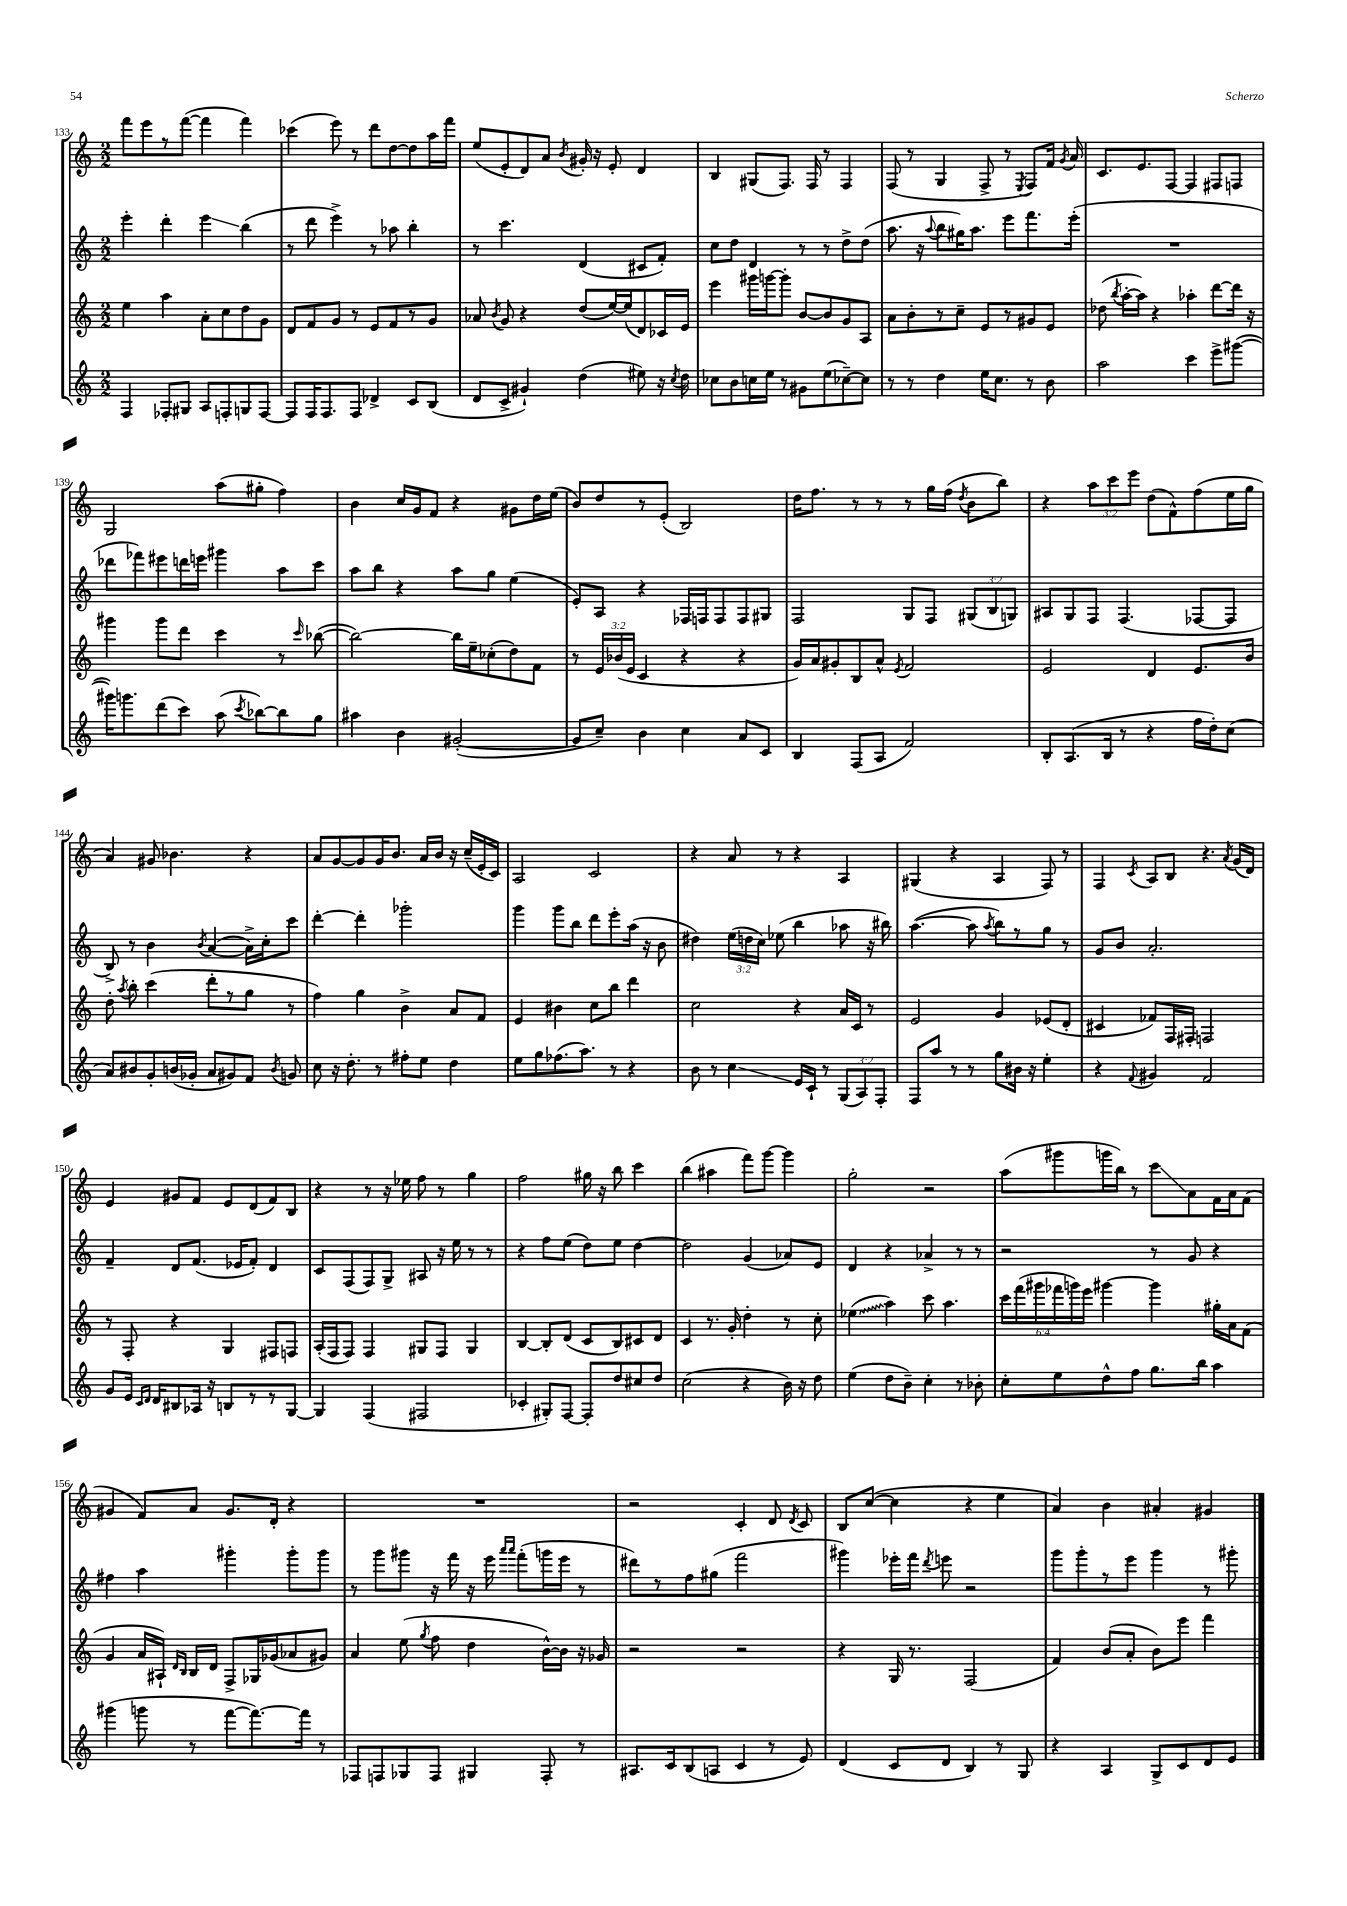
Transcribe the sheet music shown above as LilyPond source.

<<
\new StaffGroup <<
\new Staff = "s0" {
    \clef treble \key c \major \numericTimeSignature \time 2/2 \override Staff.TupletNumber.text = #tuplet-number::calc-fraction-text
    \autoBeamOff f'''8[ e'''8 r8 f'''8]~( f'''4 f'''4) |
    ces'''4( e'''8) r8 d'''8[ d''8~ d''8 a''16 f'''16] |
    e''8[( e'8-. d'8) a'8] \acciaccatura { b'8 } gis'16-. r16 e'8-. d'4 |
    b4 gis8[( f8.]) f16 r8 f4 |
    f8( r8 g4 f8-> r8 \acciaccatura { e8 } f8[) f'16] \acciaccatura { g'8 } a'16 |
    c'8.[ e'8. f8]~ f4 fis8[ f8] |
    g2 a''8[( gis''8]-. f''4) |
    b'4 c''16[ g'16 f'8] r4 gis'8[ d''16 e''16]( |
    b'8[) d''8 r8 e'8]-.( b2) |
    d''16[ f''8.] r8 r8 r8 g''16[ f''16]( \acciaccatura { d''8 } b'8[ b''8]) |
    r4 \tuplet 3/2 { a''8[ c'''8 e'''8] } d''8[( f'8-^) f''8( e''16 g''16] |
    a'4) gis'8 bes'4. r4 |
    a'8[ g'8~ g'8 g'16 b'8.] a'16[ b'16] r16 c''16[--( e'16-. c'16]) |
    a2 c'2 |
    r4 a'8 r8 r4 a4 |
    gis4( r4 a4 f8) r8 |
    f4 \acciaccatura { c'8 } a8[ b8] r4. \acciaccatura { a'8 } g'16[( d'16]) |
    e'4 gis'8[ f'8] e'8[ d'8( f'8) b8] |
    r4 r8 r16 ees''16 f''8 r8 g''4 |
    f''2 gis''16 r16 b''8 c'''4 |
    b''4( ais''4 f'''8[) g'''8]~ g'''4 |
    g''2-. r2 |
    a''8[( gis'''8 g'''16 b''16]) r8 c'''8[\glissando a'8 f'16 a'16 f'8]( |
    gis'4 f'8[) a'8] gis'8.[ d'16]-. r4 |
    R1 |
    r2 c'4-. d'8 \acciaccatura { d'8 } c'8 |
    b8[ c''8]~( c''4 r4 e''4 |
    a'4) b'4 ais'4-. gis'4 \bar "|." |
}
\new Staff = "s1" {
    \clef treble \key c \major \numericTimeSignature \time 2/2 \override Staff.TupletNumber.text = #tuplet-number::calc-fraction-text
    \autoBeamOff e'''4-. d'''4-. e'''4\glissando b''4( |
    r8 d'''8 e'''4->) r8 aes''8 b''4-. |
    r8 c'''4. d'4( cis'8[ f'8]-.) |
    c''8[ d''8] d'4 r8 r8 d''8[-> d''8]( |
    a''8. r16 \appoggiatura { a''8 } b''8[ gis''16) a''8.] e'''8[ f'''8. e'''16]-.( |
    R1 |
    des'''8[ fes'''8) eis'''8 d'''16 e'''16] gis'''4 a''8[ c'''8] |
    a''8[ b''8] r4 a''8[ g''8] e''4( |
    e'8[-.) a8] r4 fes16[ f16 f8 f8 gis8] |
    f2 g8[ f8] \tuplet 3/2 { gis8[( b8 g8]) } |
    ais8[ g8 f8] f4.( fes8[~ fes8] |
    b8->) r8 b'4 \acciaccatura { b'8 } a'4~( a'16[->) c''16-. c'''8] |
    d'''4~-. d'''4-. ges'''2-. |
    g'''4 g'''8[ b''8] d'''8[ e'''8-. a''16]( r16 b'8 |
    dis''4) \tuplet 3/2 { e''16[( d''16 c''16]) } ees''8( b''4 aes''8 r16 bis''16) |
    a''4.~( a''8 \acciaccatura { a''8 } b''8[) r8 g''8] r8 |
    g'8[ b'8] a'2.-. |
    f'4-- d'8[ f'8.]( ees'16[ f'8]-.) d'4 |
    c'8[ f8( f8) g8]-> ais8 r16 e''16 r8 r8 |
    r4 f''8[ e''8]( d''8[) e''8] d''4~ |
    d''2 g'4( aes'8[) e'8] |
    d'4 r4 aes'4-> r8 r8 |
    r2 r8 g'8 r4 |
    fis''4 a''4 gis'''4-. gis'''8[-. gis'''8] |
    r8 g'''8[ gis'''8] r16 f'''16 r16 e'''16 \grace { a'''16[ a'''16] } f'''8[-.( g'''16 e'''16] r8 |
    dis'''8[) r8 f''8 gis''8]( f'''2 |
    gis'''4) ees'''16[-. f'''16] \acciaccatura { d'''8 } e'''8 r2 |
    g'''8[ g'''8-. r8 e'''8] g'''4 r8 gis'''8-. \bar "|." |
}
\new Staff = "s2" {
    \clef treble \key c \major \numericTimeSignature \time 2/2 \override Staff.TupletNumber.text = #tuplet-number::calc-fraction-text
    \autoBeamOff e''4 a''4 a'8[-. c''8 d''8 g'8] |
    d'8[ f'8 g'8] r8 e'8[ f'8 r8 g'8] |
    aes'8 \acciaccatura { b'8 } g'8 r4 d''8[( e''16~) e''16( d'8) ces'16 e'16] |
    e'''4 gis'''16[ g'''16~ g'''8]-. b'8[~ b'8 g'8 a8] |
    a'8[ b'8-. r8 c''8]-- e'8[ r8 gis'8 e'8] |
    des''8( \acciaccatura { b''8 } a''16[~-. a''16]) r4 aes''4-. d'''8[~ d'''16] r16 |
    gis'''4 gis'''8[ d'''8] c'''4 r8 \grace { c'''16 } bes''8~( |
    bes''2~) bes''16[ e''16-- ces''8-.( d''8) f'8] |
    r8 \tuplet 3/2 { e'16[ bes'16( e'16] } c'4 r4 r4 |
    g'16[) a'16 gis'8-. b8 a'8]-^ \acciaccatura { e'8 } f'2 |
    e'2 d'4 e'8.[ b'16] |
    d''8-. \acciaccatura { a''8 } b''8-. c'''4( d'''8[-. r8 g''8] r8 |
    f''4) g''4 b'4-> a'8[ f'8] |
    e'4 bis'4 c''8[ b''8] d'''4 |
    c''2 r4 a'16[ c'16] r8 |
    e'2 g'4 ees'8[( d'8]-. |
    cis'4 fes'8[) f16 fis16]-. f2 |
    r8 f8-. r4 g4 fis8[ f8] |
    a16[-.( f16 f8]) f4 gis8[ f8] gis4 |
    b4~ b8[-. d'8]( c'8[ b8) cis'8 d'8] |
    c'4 r8. g'16-. d''4-. r8 c''8-. |
    \once \override Glissando.style = #'zigzag ees''4\glissando( a''4) c'''8 a''4. |
    \tuplet 6/4 { c'''16[ f'''16( gis'''16 fes'''16 g'''16) e'''16] } gis'''4~ gis'''4 gis''16[-. a'16 f'8]( |
    g'4 a'16[ ais16]-!) \grace { d'16[ b16] } b16[ d'16] f8[-> ges16 ges'16( aes'8 gis'8]) |
    a'4 e''8( \acciaccatura { g''8 } f''8 d''4 b'16[~-^) b'16] r16 ges'16 |
    r2 r2 |
    r4 g16 r8. f2( |
    f'4) b'8[( a'8]-. b'8[) e'''8] f'''4 \bar "|." |
}
\new Staff = "s3" {
    \clef treble \key c \major \numericTimeSignature \time 2/2 \override Staff.TupletNumber.text = #tuplet-number::calc-fraction-text
    \autoBeamOff f4 fes8[-. gis8] a8[ f8-. g8 f8]~ |
    f8[ f16 f8. f8] des'4-> c'8[ b8]( |
    d'8[ c'8]-> gis'4-!) d''4( eis''8) r16 \acciaccatura { c''8 } d''16 |
    ces''8[ b'8 c''16 e''16] r8 gis'8[ e''8( ces''8~--) ces''8] |
    r8 r8 d''4 e''16[ c''8.] r8 b'8 |
    a''2 c'''4 e'''8[-> gis'''8]~( |
    gis'''16[) g'''8. d'''8( c'''8]) a''8( \acciaccatura { c'''8 } bes''8[~) bes''8 g''8] |
    ais''4 b'4 gis'2~-.( |
    gis'8[ c''8]--) b'4 c''4 a'8[ c'8] |
    b4 f8[( a8] f'2) |
    b8[-. a8.( b16] r8 r4 f''16[ d''16-.) c''8]( |
    a'8[) bis'8 g'8-. b'16( ges'16]-. a'8[ gis'8) f'8] \acciaccatura { b'8 } g'8 |
    c''8 r16 d''8.-. r8 fis''8[-. e''8] d''4 |
    e''8[ g''8 fes''8.( a''8.]) r8 r4 |
    b'8 r8 c''4\glissando e'16[ c'16]-! r8 \tuplet 3/2 { g8[( a8) f8]-. } |
    f8[ a''8] r8 r8 g''8[ bis'16] r16 e''4-. |
    r4 \appoggiatura { f'8 } gis'4 f'2 |
    g'8[ e'16] \grace { c'16[ d'16] } d'16[ bis8 aes16] r16 b8[ r8 r8 g8]~ |
    g4 f4( fis2 |
    ces'4-. gis8[-.) f8]~ f8[-. d''8 cis''8 d''8] |
    c''2( r4 b'16) r16 d''8 |
    e''4( d''8[ b'8]--) c''4-. r8 bes'8-. |
    c''8[-. e''8 d''8-^ f''8] g''8.[ b''16] a''4 |
    gis'''4( g'''8 r8 f'''8[~ f'''8.~) f'''16] r8 |
    fes8[ f8 ges8 f8] gis4 f8-. r8 |
    ais8.[ c'16 b8( a8] c'4 r8 e'8) |
    d'4( c'8[ d'8] b4) r8 g8 |
    r4 a4 g8[-> c'8 d'8 e'8] \bar "|." |
}
>>
>>
\layout { \context { \Score currentBarNumber = #133 } }
